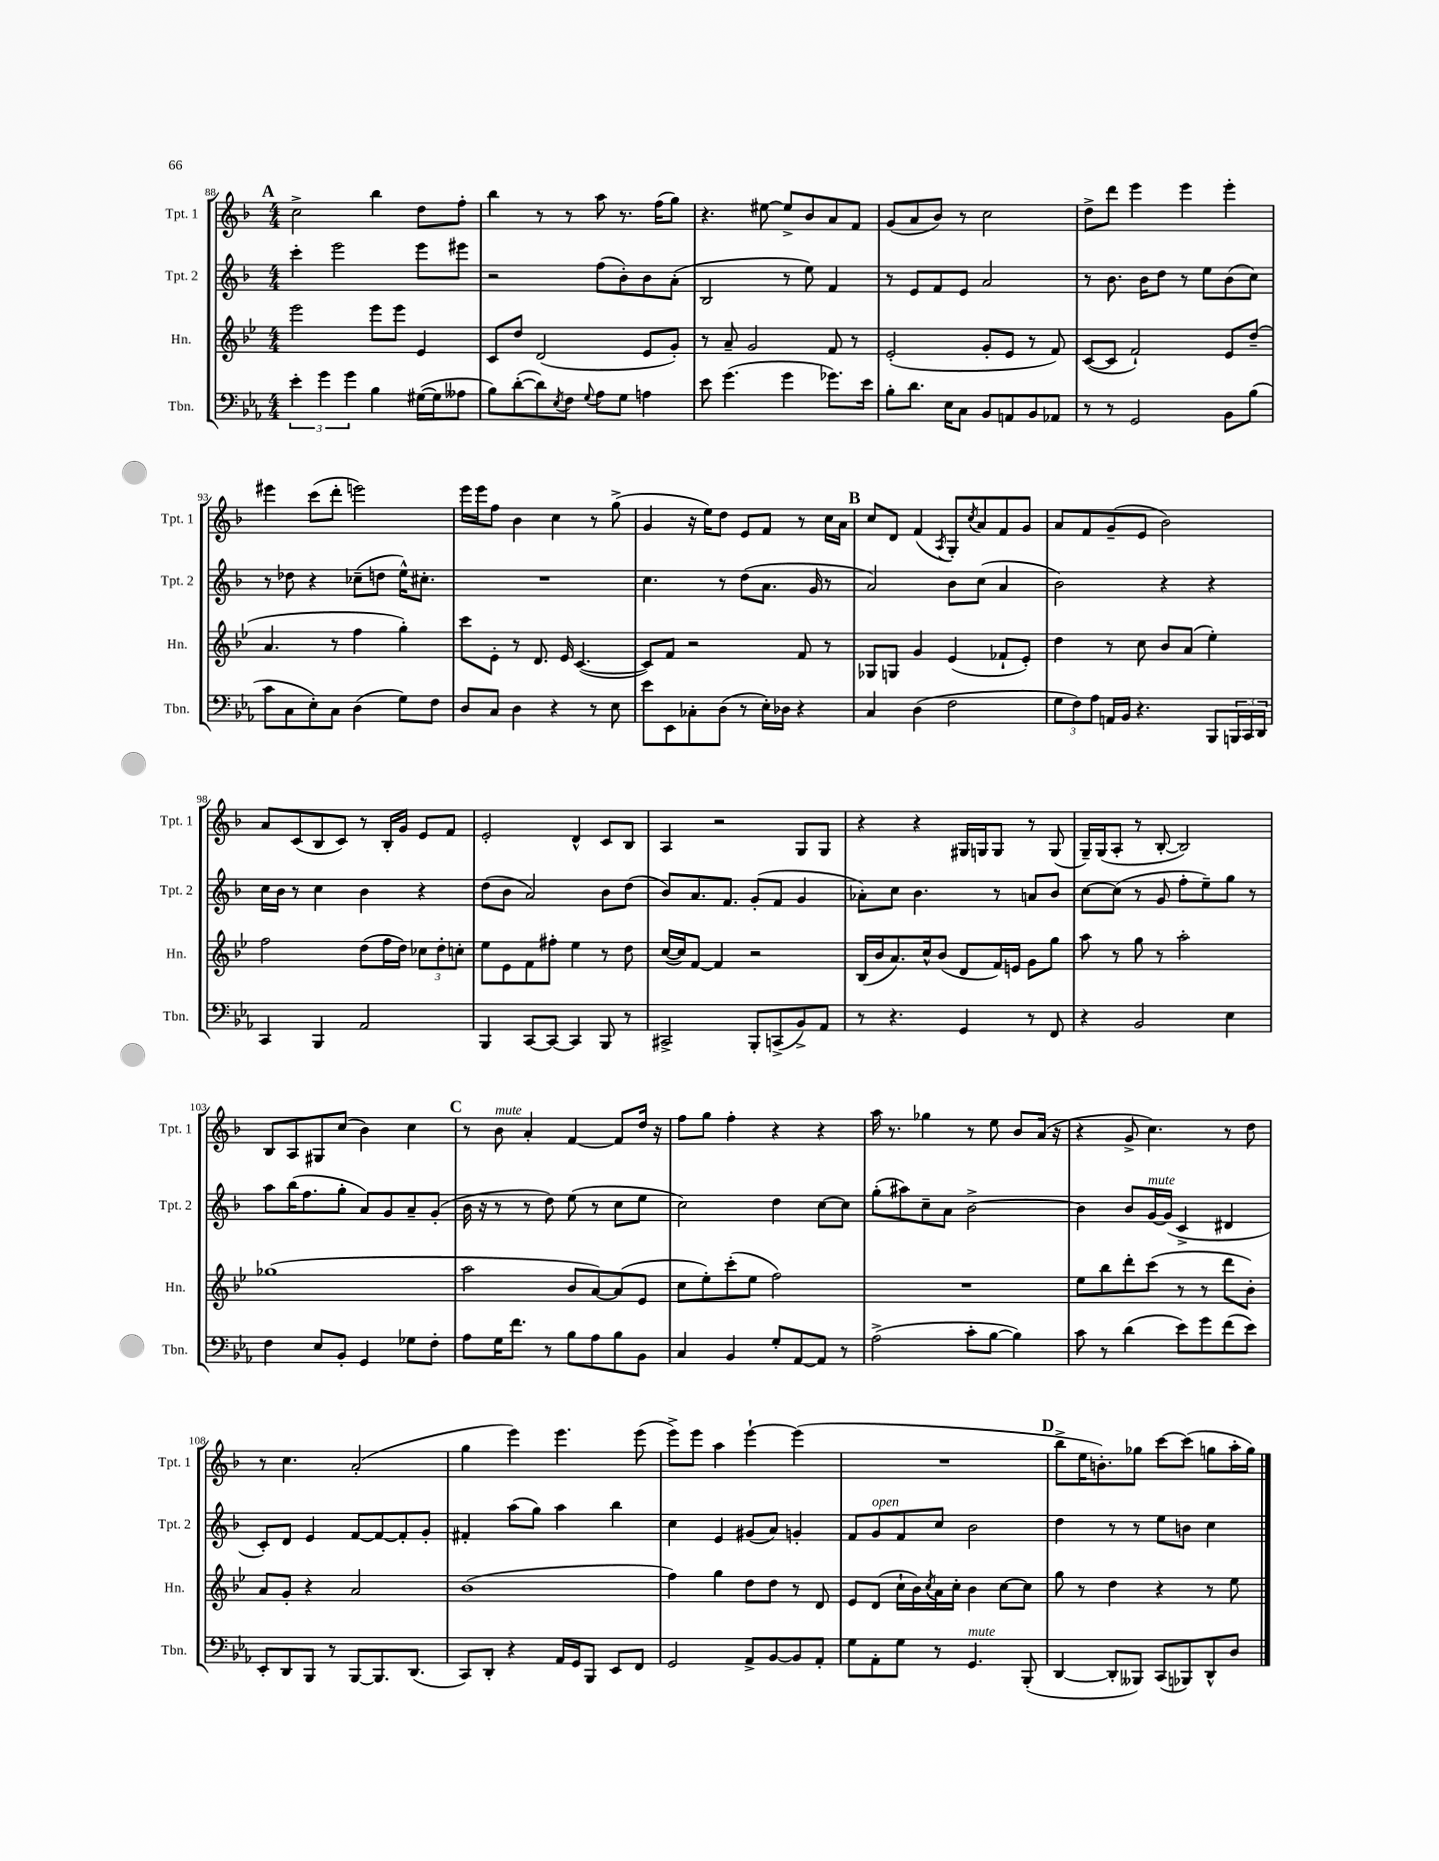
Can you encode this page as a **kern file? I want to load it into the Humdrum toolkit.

**kern	**kern	**kern	**kern
*part4	*part3	*part2	*part1
*staff4	*staff3	*staff2	*staff1
*I"Tbn.	*I"Hn.	*I"Tpt. 2	*I"Tpt. 1
*I'Tbn.	*I'Hn.	*I'Tpt. 2	*I'Tpt. 1
*clefF4	*clefG2	*clefG2	*clefG2
*k[b-e-a-]	*k[b-e-]	*k[b-]	*k[b-]
*M4/4	*M4/4	*M4/4	*M4/4
!!LO:REH:place=s1:t=A
=88	=88	=88	=88
6e-'\	2eee-\	4ccc'\	2cc^\
6g\	.	.	.
.	.	2eee\	.
6g\	.	.	.
4B-\	8eee-\L	.	4bb-\
.	8eee-\J	.	.
([16G#X\LL	4e-/	8eee\L	8dd\L
16G#\J]	.	.	.
8A--X\J	.	8eee#X\J	8ff'\J
=89	=89	=89	=89
8B-\L)	8c/L	2r	4bb-\
([8d'\	8dd/J	.	.
8d\])	(2d/	.	8r
8qE-/	.	.	.
8F\J	.	.	8r
8qqG/	.	.	.
8A-\L	.	(8ff\L	8aa\
8G\J	.	8b-'\)	8.r
4An\	8e-/L	8b-\	.
.	.	.	(16ff\KL
.	8g'/J)	(8a'\J	8gg\J)
=90	=90	=90	=90
8e-\	8r	2B-/	4.r
(4.g\	8a~/	.	.
.	2g/	.	.
.	.	.	[8ee#X\
4g\	.	8r	8ee#^/L]
.	.	8ee\)	8b-/
8.g-X\L)	8f/	4f/	8a/
.	8r	.	8f/J
16e-\Jk	.	.	.
=91	=91	=91	=91
8B-'\L	(2e-'/	8r	(8g/L
8.d\J	.	8e/L	8a/
.	.	8f/	8b-/J)
16E-\KL	.	.	.
8C\J	.	8e/J	8r
8BB-/L	8g'/L	2a/	2cc\
8AAn/	8e-/J	.	.
8BB-/	8r	.	.
8AA-X/J	8f/)	.	.
=92	=92	=92	=92
8r	([8c/L	8r	8dd^\L
8r	8c/J]	8.b-\	8ddd\J
2GG/	2f`/)	.	4eee\
.	.	16b-\KL	.
.	.	8dd\J	.
.	.	8r	4eee\
.	.	8ee\L	.
8BB-\L	8e-/L	(8b-\	4eee'\
(8B-\J	(8dd~/J	8cc\J)	.
!!LO:LB:g=z
=93	=93	=93	=93
8c\L	4.a/	8r	4eee#X\
8C\	.	8dd-X\	.
8E-'\)	.	4r	(8ccc\L
8C\J	8r	.	8ddd'\J
(4D\	4ff\	(8cc-X~\L	2eeen\)
.	.	8ddn\J	.
8G\L)	4gg'\)	16ee^^\KL)	.
.	.	8.cc#X'\J	.
8F\J	.	.	.
=94	=94	=94	=94
8D/L	8ccc\L	1r	16eee\LL
.	.	.	16eee\J
8C/J	8e-'\J	.	8ff\J
4D\	8r	.	4b-\
.	8.d/	.	.
4r	.	.	4cc\
.	16e-/	.	.
.	([4.c/	.	.
8r	.	.	8r
8E-\	.	.	(8gg^\
=95	=95	=95	=95
8e-\L	8c/L])	4.cc\	4g/
8EE-\	8f/J	.	.
8C-X'\	2r	.	16r
.	.	.	16ee\KL)
(8D\J	.	8r	8dd\J
8r	.	(8dd\L	8e/L
16E-'\LL)	.	8.a\J	8f/J
16D-X\JJ	.	.	.
4r	8f/	.	8r
.	.	16g/	.
.	8r	8r	16cc\LL
.	.	.	16a\JJ
!!LO:REH:place=s1:t=B
=96	=96	=96	=96
4C/	8G-X/L	2a/)	8cc/L
.	8Gn/J	.	8d/J
(4D\	4g/	.	(4f/
.	.	.	8qA/
2F\	(4e-/	8b-\L	8G'/L)
.	.	.	8qcc/
.	.	(8cc\J	8a/
.	8f-X`/L	4a/	8f/
.	8e-'/J)	.	8g/J
=97	=97	=97	=97
12G\L	4dd\	2b-\)	8a/L
12F\)	.	.	.
.	.	.	8f/
12A-\J	.	.	.
16AAn/LL	8r	.	(8g~/
16BB-/JJ	.	.	.
4.r	8cc\	.	8e/J
.	8b-/L	4r	2b-\)
.	(8a/J	.	.
8BBB-/L	4ee-'\)	4r	.
24BBBn/L	.	.	.
24CC/	.	.	.
24DD/JJ	.	.	.
!!LO:LB:g=z
=98	=98	=98	=98
4CC/	2ff\	16cc\LL	8a/L
.	.	16b-\JJ	.
.	.	8r	(8c/
4BBB-/	.	4cc\	8B-/
.	.	.	8c/J)
2AA-/	(8dd\L	4b-\	8r
.	16ff\L	.	16B-'/LL
.	16dd\JJ)	.	16g/JJ
.	12cc-X\L	4r	8e/L
.	12dd'\	.	.
.	.	.	8f/J
.	12ccn'\J	.	.
=99	=99	=99	=99
4BBB-/	8ee-\L	(8dd\L	2e'/
.	8e-\	8b-\J	.
[8CC/L	8f\	2a/)	.
8CC/J_	8ff#X'\J	.	.
4CC/]	4ee-\	.	4d^^/
8BBB-/	8r	8b-\L	8c/L
8r	8dd\	(8dd\J	8B-/J
=100	=100	=100	=100
2CC#X^/	([16cc/LL	8b-/L)	4A/
.	16cc/J])	.	.
.	[8f/J	8.a/	.
.	4f/]	.	2r
.	.	8.f/J	.
8BBB-'/L	2r	(8g'/L	.
(8CCn^/	.	8f/J	.
8BB-^/)	.	4g/	8G/L
8AA-/J	.	.	8G/J
=101	=101	=101	=101
8r	(16B-/LL	8a-X'\L)	4r
.	16b-/J	.	.
4.r	8.a/)	8cc\J	.
.	.	4.b-\	4r
.	16cc^^/k	.	.
.	(8b-/J	.	.
4GG/	8d/L	.	16G#X/LL
.	.	.	16Gn/J
.	16f/L)	8r	8G/J
.	16en/JJ	.	.
8r	8g\L	8an/L	8r
8FF/	8gg\J	8b-/J	(8G/
=102	=102	=102	=102
4r	8aa\	[8cc\L	16G~/LL)
.	.	.	(16G/J
.	8r	(8cc\J]	8A'/J
2BB-/	8gg\	8r	8r
.	8r	8g/	[8B-'/
.	2aa'\	8ff'\L	2B-/])
.	.	8ee~\)	.
4E-\	.	8gg\J	.
.	.	8r	.
!!LO:LB:g=z
=103	=103	=103	=103
4F\	(1gg-X	8aa\L	8B-/L
.	.	(16bb-\K	8A/
.	.	8.ff\	.
8E-/L	.	.	8G#X/
8BB-'/J	.	8gg'\J	(8cc/J
4GG/	.	8a/L)	4b-\)
.	.	8g/	.
8G-X\L	.	8a~/	4cc\
8F'\J	.	(8g'/J	.
!!LO:REH:place=s1:t=C
=104	=104	=104	=104
8A-\L	2aa\	16b-\	8r
.	.	16r	.
!	!	!	!LO:TX:a:i:t=mute
16G\K	.	8r	8b-\
8.f\J	.	.	.
.	.	8r	4a'/
8r	.	8dd\)	.
8B-\L	8b-/L	(8ee\	[4f/
8A-\	[8a/)	8r	.
8B-\	(8a/]	8cc\L	8f/L]
8BB-\J	8e-/J	8ee\J	16dd/Jk
.	.	.	16r
=105	=105	=105	=105
4C/	8cc\L	2cc\)	8ff\L
.	8ee-'\)	.	8gg\J
4BB-/	(8ccc'\	.	4ff'\
.	8ee-\J	.	.
8G'/L	2ff\)	4dd\	4r
[8AA-/	.	.	.
8AA-/J]	.	[8cc\L	4r
8r	.	8cc\J]	.
=106	=106	=106	=106
(2A-^\	1r	(8gg'\L	16aa\
.	.	.	8.r
.	.	8aa#X\)	.
.	.	8cc~\	4gg-X\
.	.	8a\J	.
8c'\L	.	[2b-^\	8r
[8B-\J	.	.	8ee\
4B-\])	.	.	8b-/L
.	.	.	(16a/Jk
.	.	.	16r
=107	=107	=107	=107
8c\	8ee-\L	4b-\]	4r
8r	8bb-\	.	.
(4d\	8ddd'\	8b-/L	8g^/
!	!	!LO:TX:a:i:t=mute	!
.	(8ccc\J	[16g/L	4.cc\)
.	.	(16g/JJ]	.
8e-\L)	8r	4c^/	.
8g\	8r	.	.
(8f\	8ddd\L	4d#X/	8r
8e-\J)	8b-'\J)	.	8dd\
!!LO:LB:g=z
=108	=108	=108	=108
8EE-'/L	8a/L	8c'/L)	8r
8DD/	8g'/J	8d/J	4.cc\
8BBB-/J	4r	4e/	.
8r	.	.	.
[8BBB-/L	2a/	[8f/L	(2a'/
8.BBB-/]	.	8f/_	.
.	.	8f'/]	.
(8.DD/J	.	.	.
.	.	8g'/J	.
=109	=109	=109	=109
8CC/L)	(1b-	4f#X'/	4gg\
8DD'/J	.	.	.
4r	.	(8aa\L	4eee\)
.	.	8gg\J)	.
16AA-/LL	.	4aa\	4.eee\
16GG/J	.	.	.
8BBB-/J	.	.	.
8EE-/L	.	4bb-\	.
8FF/J	.	.	(8eee\
=110	=110	=110	=110
2GG/	4ff\)	4cc\	8eee^\L)
.	.	.	8eee\J
.	4gg\	4e/	4aa\
8AA-^/L	8dd\L	(8g#X/L	[4eee`\
[8BB-/	8dd\J	8a/J)	.
8BB-/]	8r	4gn'/	(4eee\]
8AA-'/J	8d/	.	.
=111	=111	=111	=111
8G\L	8e-/L	8f/L	1r
!	!	!LO:TX:a:i:t=open	!
8AA-'\	(8d/J	8g/	.
8G\J	16cc`\LL	8f/	.
.	16b-\)	.	.
.	8qcc/	.	.
8r	16a\	8cc/J	.
.	16cc'\JJ	.	.
!LO:TX:a:i:t=mute	!	!	!
4.GG/	4b-\	2b-\	.
.	[8cc\L	.	.
(8BBB-'/	8cc\J]	.	.
!!LO:REH:place=s1:t=D
=112	=112	=112	=112
[4DD/	8gg\	4dd\	8bb-^\L
.	8r	.	16ee\K
.	.	.	8.bn'\)
8DD'/L]	4dd\	8r	.
8BBB--X/J)	.	8r	8gg-X\J
(8CC/L	4r	8ee\L	[8ccc\L
8BBB-X/)	.	8bn\J	(8ccc\J]
8DD^^/	8r	4cc\	8ggn\L
8D/J	8ee-\	.	16aa'\L
.	.	.	16gg\JJ)
==	==	==	==
*-	*-	*-	*-
